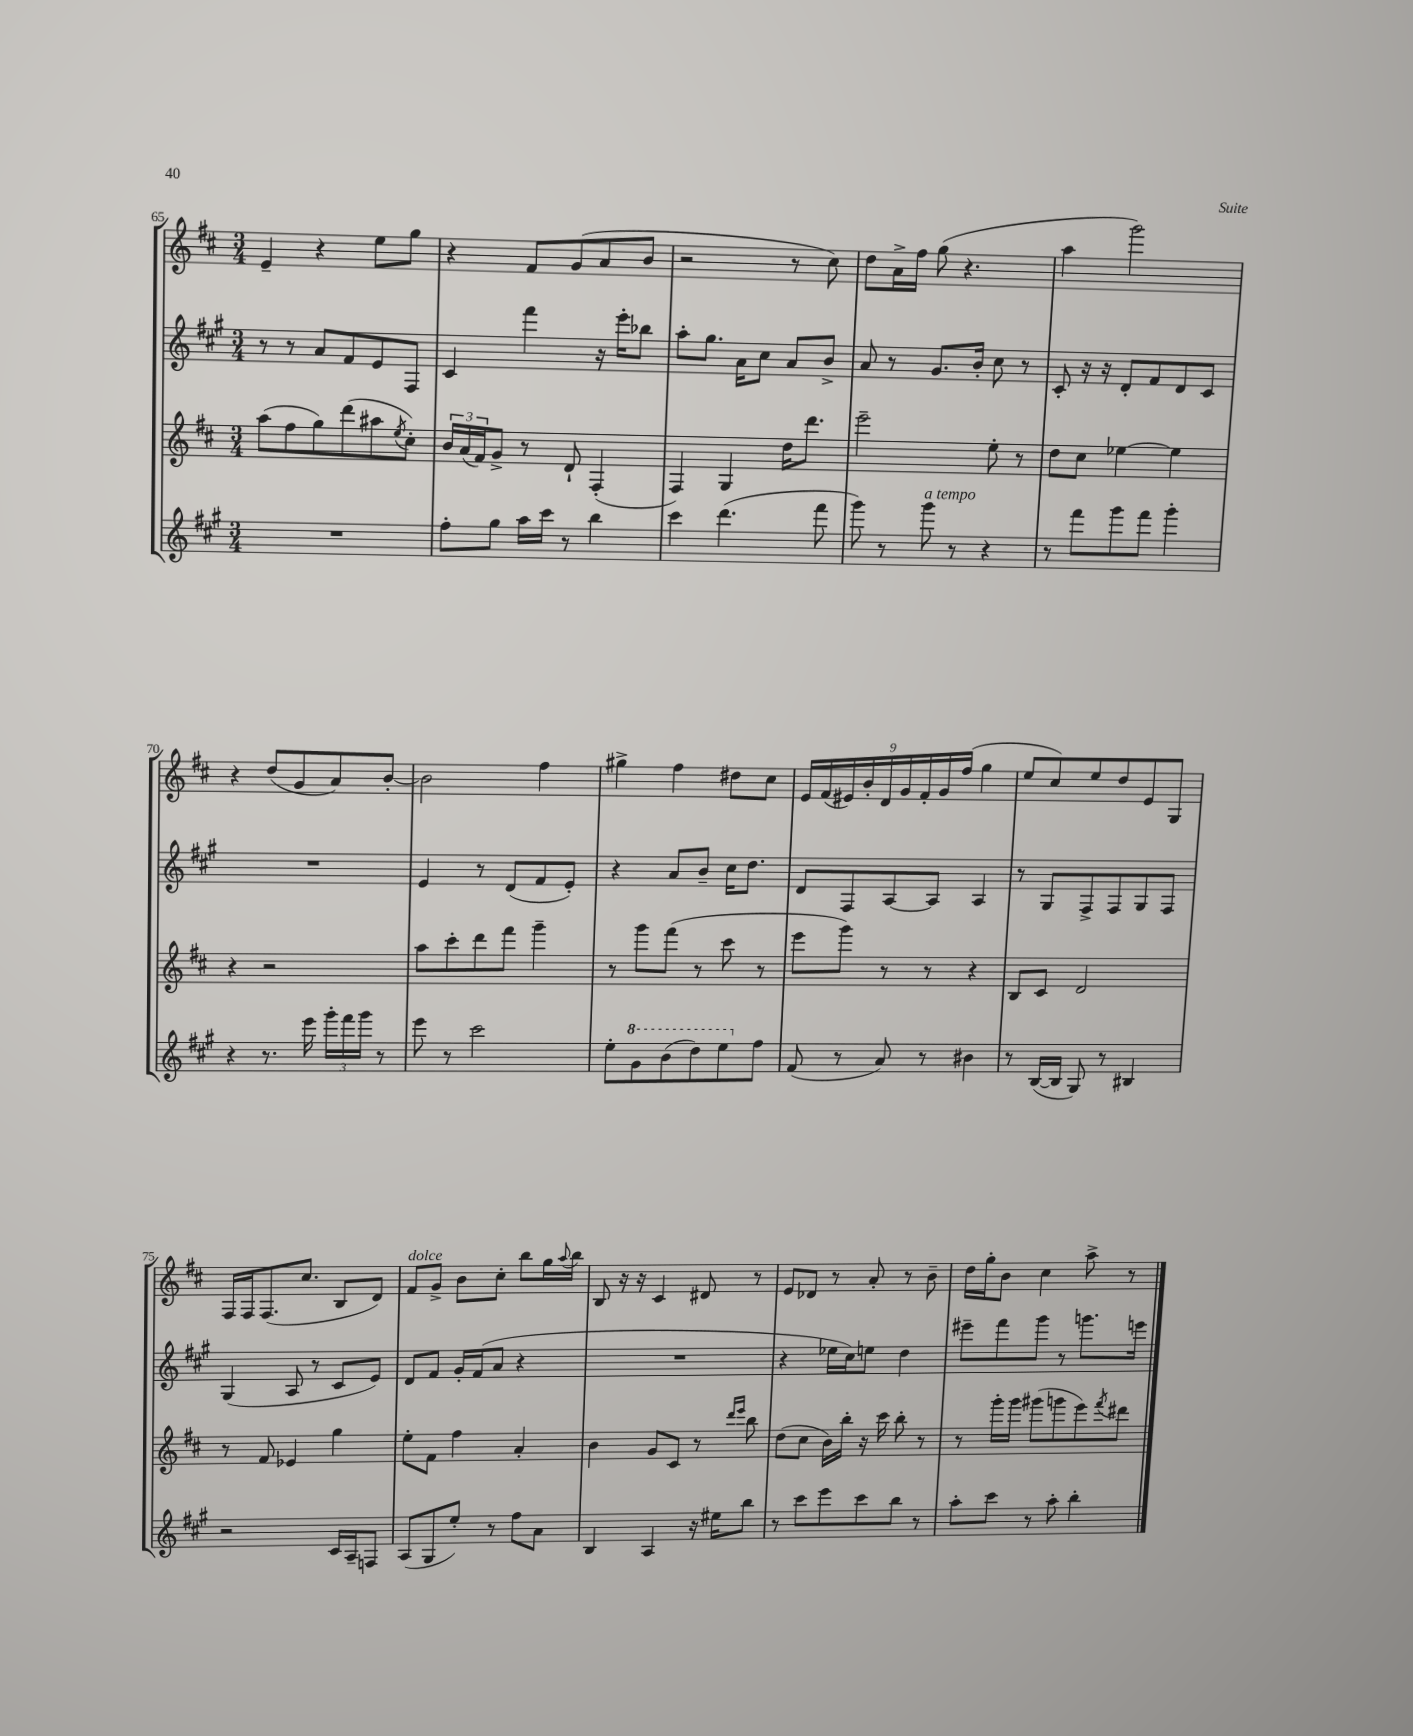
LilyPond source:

<<
\new StaffGroup <<
\new Staff = "s0" {
    \clef treble \key d \major \numericTimeSignature \time 3/4
    e'4-- r4 e''8 g''8 |
    r4 fis'8 g'8( a'8 b'8 |
    r2 r8 cis''8) |
    d''8 a'16-> fis''16 g''8( r4. |
    a''4 g'''2) |
    r4 d''8( g'8 a'8) b'8~-. |
    b'2 fis''4 |
    gis''4-> fis''4 dis''8 cis''8 |
    \tuplet 9/8 { e'16 fis'16( eis'16) b'16-. d'16 g'16 fis'16-. g'16 fis''16( } g''4 |
    e''8 cis''8) e''8 d''8 e'8 g8 |
    fis16 fis16 fis8.( cis''8. b8 d'8) |
    fis'8^\markup { \italic "dolce" } g'8-> b'8 cis''8-. b''8 g''16 \appoggiatura { a''8 } b''16 |
    b8 r16 r16 cis'4 dis'8 r8 |
    e'8 des'8 r8 a'8-. r8 b'8-- |
    d''16 g''16-. b'8 cis''4 a''8-> r8 \bar "|." |
}
\new Staff = "s1" {
    \clef treble \key a \major \numericTimeSignature \time 3/4
    r8 r8 a'8 fis'8 e'8 fis8 |
    cis'4 fis'''4 r16 e'''16-. bes''8 |
    a''8-. gis''8. a'16 cis''8 a'8 b'8-> |
    a'8 r8 gis'8. b'16-. cis''8 r8 |
    cis'8-. r16 r16 d'8-. fis'8 d'8 cis'8 |
    R2. |
    e'4 r8 d'8( fis'8 e'8-.) |
    r4 a'8 b'8-- cis''16 d''8. |
    d'8 fis8 a8~ a8 a4 |
    r8 gis8 fis8-> fis8 gis8 fis8 |
    gis4( a8 r8 cis'8 e'8) |
    d'8 fis'8 gis'16-. fis'16( a'8 r4 |
    R2. |
    r4 ees''16 cis''16) e''8 d''4 |
    eis'''8-- fis'''8 gis'''8 r8 g'''8. e'''16 \bar "|." |
}
\new Staff = "s2" {
    \clef treble \key d \major \numericTimeSignature \time 3/4
    a''8( fis''8 g''8) d'''8( ais''8 \acciaccatura { e''8 } cis''8-.) |
    \tuplet 3/2 { b'16 a'16( fis'16) } g'8-> r8 d'8-! fis4-.( |
    fis4) g4 d''16 d'''8. |
    e'''2-- e''8-. r8 |
    d''8 cis''8 ees''4~ ees''4 |
    r4 r2 |
    a''8 cis'''8-. d'''8 fis'''8 g'''4-- |
    r8 g'''8 fis'''8( r8 cis'''8 r8 |
    e'''8 g'''8) r8 r8 r4 |
    b8 cis'8 d'2 |
    r8 fis'8 ees'4 g''4 |
    e''8-. fis'8 fis''4 a'4-. |
    b'4 g'8 cis'8 r8 \grace { d'''16 e'''16 } b''8 |
    d''8( cis''8 b'16) b''16-. r16 cis'''16 b''8-. r8 |
    r8 g'''16-. g'''16 gis'''8( g'''8 e'''8) \acciaccatura { fis'''8 } dis'''8 \bar "|." |
}
\new Staff = "s3" {
    \clef treble \key a \major \numericTimeSignature \time 3/4
    R2. |
    fis''8-. gis''8 a''16 cis'''16 r8 b''4 |
    cis'''4 d'''4.( fis'''8 |
    gis'''8) r8 gis'''8^\markup { \italic "a tempo" } r8 r4 |
    r8 fis'''8 gis'''8 fis'''8 gis'''4-. |
    r4 r8. e'''16 \tuplet 3/2 { gis'''16-. fis'''16 gis'''16 } r8 |
    e'''8 r8 cis'''2 |
    e''8-. \ottava #1 gis''8 b''8( d'''8) e'''8 \ottava #0 fis''8 |
    fis'8( r8 a'8) r8 bis'4 |
    r8 b16~( b16 gis8) r8 bis4 |
    r2 cis'16 a16-- f8 |
    a8( gis8 e''8-.) r8 fis''8 a'8 |
    b4 a4 r16 eis''16 b''8 |
    r8 cis'''8 e'''8 cis'''8 b''8 r8 |
    a''8-. cis'''8 r8 a''8-. b''4-. \bar "|." |
}
>>
>>
\layout { \context { \Score currentBarNumber = #65 } }
